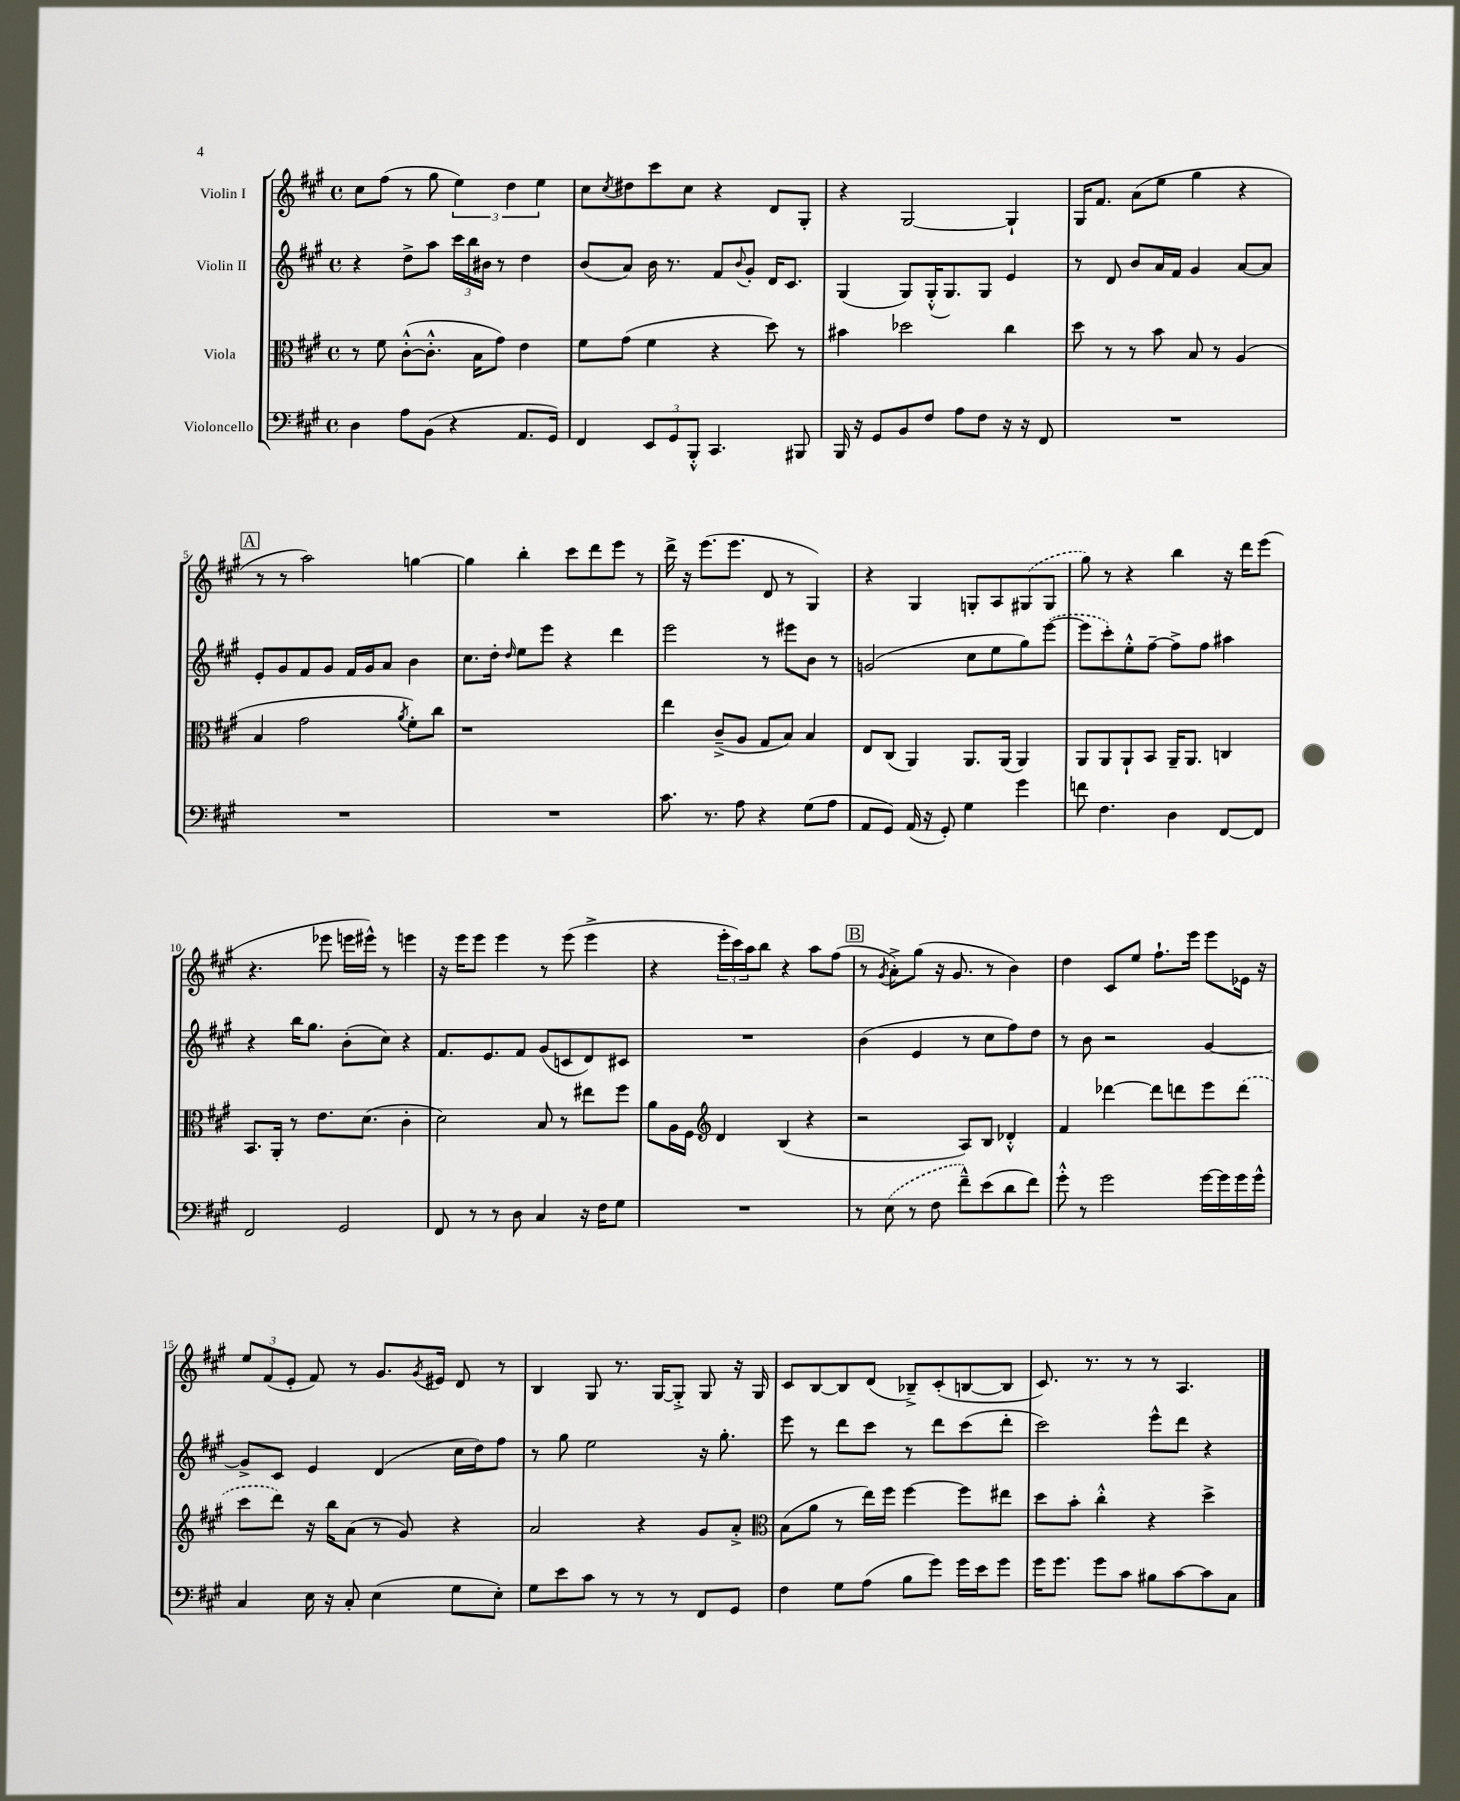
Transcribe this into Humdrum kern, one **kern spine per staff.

**kern	**kern	**kern	**kern
*part4	*part3	*part2	*part1
*staff4	*staff3	*staff2	*staff1
*I"Violoncello	*I"Viola	*I"Violin II	*I"Violin I
*clefF4	*clefC3	*clefG2	*clefG2
*k[f#c#g#]	*k[f#c#g#]	*k[f#c#g#]	*k[f#c#g#]
*M4/4	*M4/4	*M4/4	*M4/4
*met(c)	*met(c)	*met(c)	*met(c)
=1	=1	=1	=1
4D\	8r	4r	8cc#\L
.	8f#\	.	(8ff#\J
8A\L	([8c#'^^\L	8dd^\L	8r
(8BB\J	8.c#'^^\J]	8aa\J	8gg#\
4r	.	24ccc#\LL	6ee\)
.	.	24bb\	.
.	16B\KL	.	.
.	.	24b#X\JJ	.
.	8g#\J)	8r	.
.	.	.	6dd\
8.AA/L	4e\	4dd\	.
.	.	.	6ee\
16GG#/Jk)	.	.	.
=2	=2	=2	=2
4FF#/	8f#\L	(8b/L	8cc#\L
.	.	.	8qcc#/
.	(8g#\J	8a/J)	8dd#X\
12EE/L	4f#\	16b\	8ccc#\
.	.	8.r	.
12GG#/	.	.	.
.	.	.	8cc#\J
12BBB'^^/J	.	.	.
4.CC#/	4r	8f#/L	4r
.	.	8qqb/	.
.	.	8g#'/J	.
.	8dd\)	16d/KL	8d/L
.	.	8.c#/J	.
8BBB#X/	8r	.	8G#'/J
=3	=3	=3	=3
16BBB/	4b#X\	(4G#/	4r
16r	.	.	.
8GG#/L	.	.	.
8BB/	2dd-X\	8G#/L)	[2G#/
8F#/J	.	(16G#'^^/K	.
.	.	8.G#/)	.
8A\L	.	.	.
8F#\J	.	8G#/J	.
16r	4cc#\	4e/	4G#`/]
16r	.	.	.
8FF#/	.	.	.
=4	=4	=4	=4
1r	8dd\	8r	16G#/KL
.	.	.	8.f#/J
.	8r	8d/	.
.	8r	8b/L	(8a\L
.	8b\	16a/L	8ee\J
.	.	16f#/JJ	.
.	8B/	4g#/	4gg#\
.	8r	.	.
.	(4A/	[8a/L	4r
.	.	8a/J]	.
!!LO:LB:g=z
!!LO:REH:place=s1:t=A
=5	=5	=5	=5
1r	4B/	8e'/L	8r
.	.	8g#/	8r
.	2g#\	8f#/	2aa\)
.	.	8g#/J	.
.	.	16f#/LL	.
.	.	16g#/J	.
.	.	8a/J	.
.	8qa/	.	.
.	8f#'\L)	4b\	[4ggn\
.	8cc#\J	.	.
=6	=6	=6	=6
1r	1r	8.cc#\L	4gg\]
.	.	16dd'\Jk	.
.	.	16qqdd/	.
.	.	8ee\L	4bb'\
.	.	8eee\J	.
.	.	4r	8ccc#\L
.	.	.	8ddd\
.	.	4ddd\	8eee\J
.	.	.	8r
=7	=7	=7	=7
8.c#\	4ee\	2eee\	16ddd^\
.	.	.	16r
.	.	.	(8.eee\L
8.r	.	.	.
.	(8c#~^/L	.	.
.	.	.	8.eee\J
8A\	8A/J	.	.
4r	8G#/L	8r	8d/
.	8B/J)	8eee#X\L	8r
(8G#\L	4B/	8b\J	4G#/)
8A\J	.	8r	.
=8	=8	=8	=8
8AA/L	8E/L	(2gn/	4r
8GG#/J)	(8C#/J	.	.
(16AA/	4AA/)	.	4G#/
16r	.	.	.
8GG#'/)	.	.	.
4G#\	8.AA/L	8cc#\L	8Gn'/L
.	.	8ee\	8A/
.	(16AA/Jk	.	.
4g#\	4AA/)	8gg#\)	(8G#X/
.	.	([8eee\J	8G#/J
=9	=9	=9	=9
8fn\	8AA/L	8eee\L]	8gg#\)
4.F#\	8AA/	8ccc#'\)	8r
.	8AA`/	8ee'^^\	4r
.	8BB/J	[8ff#~\J	.
4D\	16AA~/KL	8ff#^\L]	4bb\
.	8.AA/J	.	.
.	.	8ff#\J	.
[8FF#/L	4Cn/	4aa#X\	16r
.	.	.	16ddd\KL
8FF#/J]	.	.	(8eee\J
!!LO:LB:g=z
=10	=10	=10	=10
2FF#/	8.BB/L	4r	4.r
.	16AA'/Jk	.	.
.	8r	16bb\KL	.
.	.	8.gg#\J	.
.	8.e\L	.	8eee-X\
2GG#/	.	(8b'\L	16eeen\LL
.	(8.d\J	.	16eee#X^^\JJ)
.	.	8cc#\J)	8r
.	4c#'\	4r	4eeen\
=11	=11	=11	=11
8FF#/	2d\)	8.f#/L	16r
.	.	.	16eee\KL
8r	.	.	8eee\J
.	.	8.e/	.
8r	.	.	4eee\
8D\	.	8f#/J	.
4C#/	8B/	(8g#/L	8r
.	8r	8cn/	(8eee\
16r	8ee#X\L	8d/)	4eee^\
16F#\KL	.	.	.
8G#\J	8ff#\J	8c#X/J	.
=12	=12	=12	=12
1r	8a\L	1r	4r
.	16A\L	.	.
.	16F#\JJ	.	.
*	*clefG2	*	*
.	4d/	.	24eee'\LL
.	.	.	24ccc#\)
.	.	.	24aa\J
.	.	.	8bb\J
.	(4B/	.	4r
.	4r	.	8aa\L
.	.	.	(8ff#\J
!!LO:REH:place=s1:t=B
=13	=13	=13	=13
8r	2r	(4b\	8r
.	.	.	8qg#/
(8E\	.	.	8a'^\L)
8r	.	4e/	(8gg#\J
8F#\	.	.	16r
.	.	.	8.g#/
8f#~^^\L)	8A/L)	8r	.
(8e\	8B/J	8cc#\L	8r
8d\	4d-X'^^/	8ff#\)	4b\)
8f#\J)	.	8dd\J	.
=14	=14	=14	=14
8g#'^^\	4f#/	8r	4dd\
8r	.	8b\	.
2g#\	[4ddd-X\	2r	8c#/L
.	.	.	8ee/J
.	8ddd-\L]	.	8.ff#`\L
.	8dddn\	.	.
.	.	.	16eee\Jk
[16g#\LL	8eee\	[4g#/	8eee\L
16g#\]	.	.	.
16g#\	(8ddd\J	.	16e-X\Jk
16g#^^\JJ	.	.	16r
!!LO:LB:g=z
=15	=15	=15	=15
4C#/	8ccc#\L	8g#^/L]	12ee/L
.	.	.	(12f#/
.	8ddd\J)	8c#/J	.
.	.	.	12e'/J
16E\	16r	4e/	8f#/)
16r	16bb\KL	.	.
8C#'/	(8a\J	.	8r
(4E\	8r	(4d/	8.g#/L
.	8g#/)	.	.
.	.	.	8qg#/
.	.	.	16e#X/Jk
8G#\L	4r	16cc#\LL	8d/
.	.	16dd\J)	.
8E'\J)	.	8ff#\J	8r
=16	=16	=16	=16
8G#\L	2a/	8r	4B/
8e\	.	8gg#\	.
8c#\J	.	2ee\	8G#/
8r	.	.	8.r
8r	4r	.	.
.	.	.	[16G#/KL
8r	.	.	8G#'^/J]
8FF#/L	8g#/L	16r	8G#/
.	.	8.gg#'\	.
8GG#/J	8a'^/J	.	16r
.	.	.	16G#/
=17	=17	=17	=17
*	*clefC3	*	*
4F#\	(8B\L	8eee\	8c#/L
.	8a\J	8r	[8B/
8G#\L	8r	8ddd\L	8B/]
(8A\J	16ee\LL)	8ccc#\J	(8d/J
.	16ff#\JJ	.	.
8B\L	[4ff#\	8r	8B-X~^/L)
8g#\J)	.	8ddd\L	(8c#'/
16g#\LL	8ff#\L]	(8ccc#\	[8Bn/
16e\J	.	.	.
8g#\J	8ee#X\J	8ddd'\J	8B/J]
=18	=18	=18	=18
16g#\KL	8dd\L	2ccc#\)	8.c#/)
8.g#\J	.	.	.
.	8b'\J	.	.
.	.	.	8.r
8g#\L	4cc#'^^\	.	.
8c#\J	.	.	8r
8B#X\L	4r	8eee^^\L	8r
[8c#\	.	8ddd\J	4.A/
8c#\]	4dd^\	4r	.
8C#\J	.	.	.
==	==	==	==
*-	*-	*-	*-
